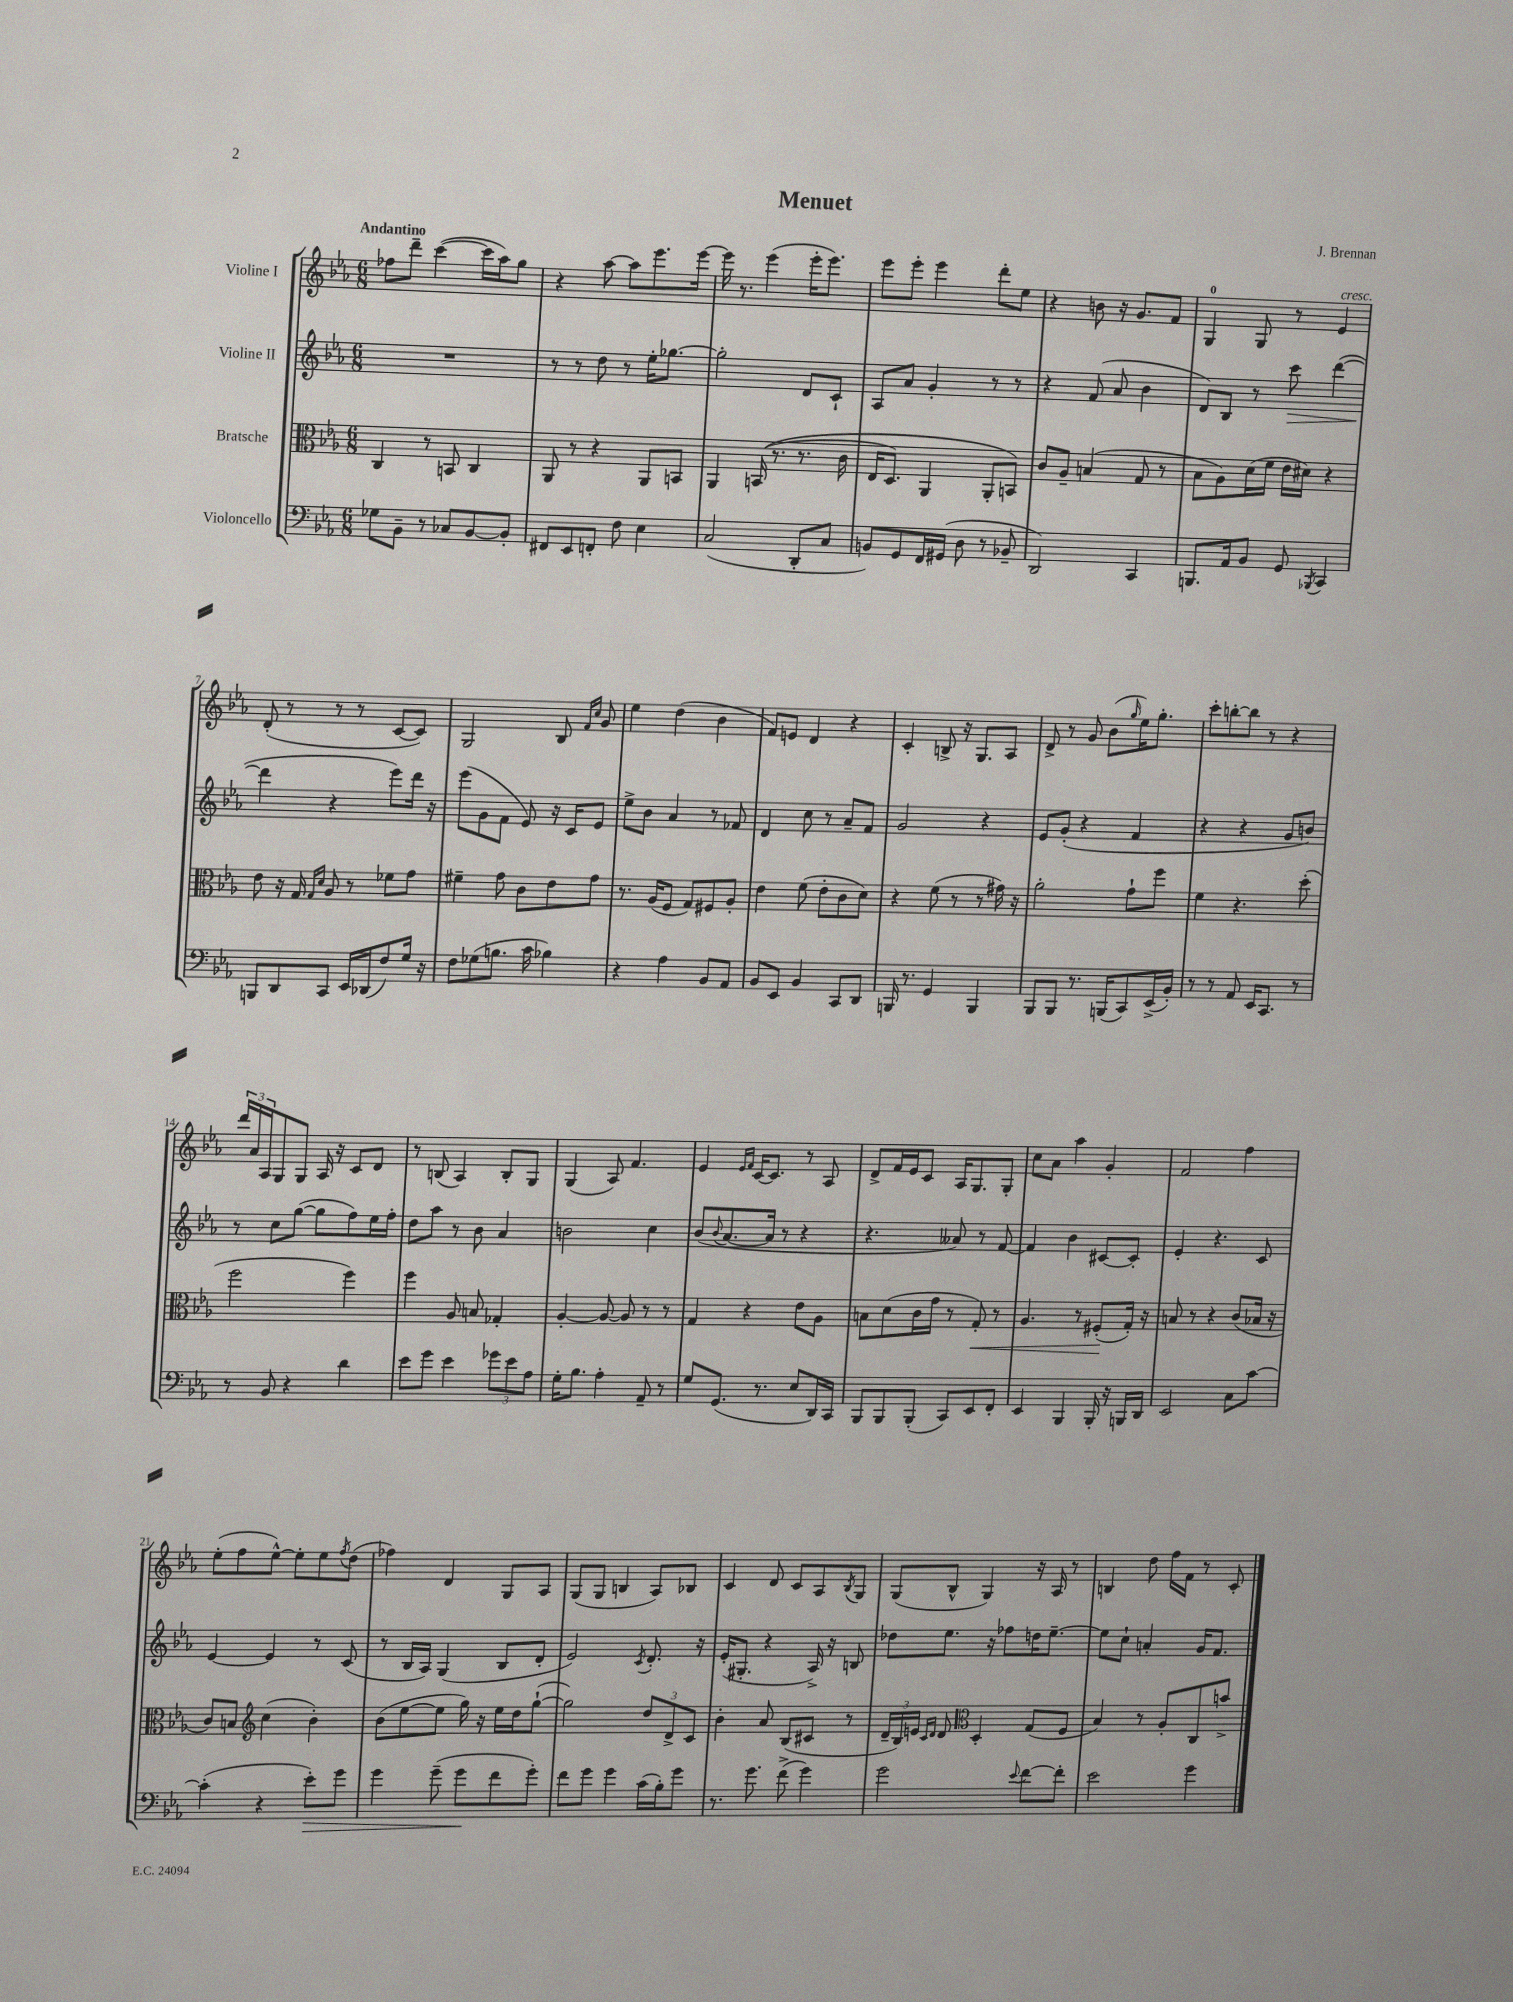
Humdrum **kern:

**kern	**dynam	**kern	**dynam	**kern	**dynam	**kern
*part4	*part4	*part3	*part3	*part2	*part2	*part1
*staff4	*staff4	*staff3	*staff3	*staff2	*staff2	*staff1
*I"Violoncello	*	*I"Bratsche	*	*I"Violine II	*	*I"Violine I
*clefF4	*	*clefC3	*	*clefG2	*	*clefG2
*k[b-e-a-]	*	*k[b-e-a-]	*	*k[b-e-a-]	*	*k[b-e-a-]
*M6/8	*	*M6/8	*	*M6/8	*	*M6/8
=1	=1	=1	=1	=1	=1	=1
!	!	!	!	!	!	!LO:TX:a:B:t=Andantino
8G-X\L	.	4C/	.	2.r	.	8ff-X\L
8BB-~\J	.	.	.	.	.	8ddd~\J
8r	.	8r	.	.	.	([4ccc\
8C-X/L	.	8BBn/	.	.	.	.
[8BB-/	.	4C/	.	.	.	16ccc\LL]
.	.	.	.	.	.	16aa-\J)
8BB-'/J]	.	.	.	.	.	8gg\J
=2	=2	=2	=2	=2	=2	=2
8FF#X/L	.	8AA-/	.	8r	.	4r
8EE-/	.	8r	.	8r	.	.
8FFn'/J	.	4r	.	8dd\	.	[8aa-\
8F\	.	.	.	8r	.	8aa-\L]
4E-\	.	8AA-/L	.	16ee-'\KL	.	8.eee-\
.	.	.	.	[8.gg-X\J	.	.
.	.	8BBn/J	.	.	.	.
.	.	.	.	.	.	[16eee-\Jk
=3	=3	=3	=3	=3	=3	=3
(2C/	.	4AA-/	.	2gg-'\]	.	16eee-\]
.	.	.	.	.	.	8.r
.	.	((16BBn/	.	.	.	(4eee-\
.	.	8.r	.	.	.	.
8DD'/L	.	8.r	.	8d/L	.	16eee-'\KL
.	.	.	.	.	.	8.eee-\J)
8C/J	.	.	.	8c`/J	.	.
.	.	16c\	.	.	.	.
=4	=4	=4	=4	=4	=4	=4
8BBn/L)	.	16E-/KL	.	8A-/L	.	8eee-\L
.	.	8.D/J)	.	.	.	.
8GG/	.	.	.	8a-/J	.	8eee-'\J
16FF/L	.	4AA-/	.	4g'/	.	4eee-\
(16GG#X/JJ	.	.	.	.	.	.
8D\	.	.	.	.	.	.
8r	.	8AA-'/L	.	8r	.	8ddd'\L
8BB-X~/	.	8BBn/J)	.	8r	.	8ee-\J
=5	=5	=5	=5	=5	=5	=5
2DD/)	.	8c/L	.	4r	.	4r
.	.	8A-~/J	.	.	.	.
.	.	(4Bn/	.	(8f/	.	8bn\
.	.	.	.	8a-/	.	16r
.	.	.	.	.	.	8.g/L
4CC/	.	8G/	.	4b-\	.	.
.	.	8r	.	.	.	8f/J
=6	=6	=6	=6	=6	=6	=6
8.BBBn/L	.	8B-\L	.	8d/L)	.	4G/
.	.	8A-\)	.	8B-/J	.	.
16AA-/k	.	.	.	.	.	.
8BB-/J	.	(16d\L	.	8r	.	8G/
.	.	16f\JJ	.	.	.	.
!	!	!	!	!	!LO:HP:b	!
8GG/	.	16e-\LL	.	8ccc\	>	8r
.	.	16d#X\JJ)	.	.	.	.
8qBBB-X/	.	.	.	.	.	.
!	!	!	!	!	!	!LO:TX:a:i:t=cresc.
4CC/	.	4r	.	([4ddd\	.	4e-/
!!LO:LB:g=z
=7	=7	=7	=7	=7	=7	=7
8BBBn/L	.	8e-\	.	4ddd\]	.	(8d'/
8DD/	.	16r	.	.	.	8r
.	.	16G/	.	.	.	.
.	.	16qqG/LL	.	.	.	.
.	.	16qqd/JJ	.	.	.	.
8CC/J	.	8A-/	.	4r	]	8r
16EE-/LL	.	8r	.	.	.	8r
(16DD-X/J	.	.	.	.	.	.
8F/)	.	8f-X\L	.	8eee-\L)	.	[8c/L
16G/Jk	.	8g\J	.	16ddd\Jk	.	8c/J])
16r	.	.	.	16r	.	.
=8	=8	=8	=8	=8	=8	=8
8F\L	.	4f#X~\	.	(8eee-\L	.	2G/
(8G-X\	.	.	.	8g\	.	.
8.Bn\J	.	8g\	.	8f\J	.	.
.	.	8c\L	.	8e-/)	.	.
16c\	.	.	.	.	.	.
4B-X\)	.	8e-\	.	16r	.	8B-/
.	.	.	.	16c/KL	.	.
.	.	.	.	.	.	16qqf/LL
.	.	.	.	.	.	16qqcc/JJ
.	.	8g\J	.	8e-/J	.	8g/
=9	=9	=9	=9	=9	=9	=9
4r	.	8.r	.	8ee-^\L	.	4ee-\
.	.	.	.	8b-\J	.	.
.	.	(16A-/KL	.	.	.	.
4A-\	.	8F/J	.	4a-/	.	(4dd\
.	.	8G/L)	.	.	.	.
8BB-/L	.	8F#X/	.	8r	.	4b-\
8AA-/J	.	8A-'/J	.	8f-X/	.	.
=10	=10	=10	=10	=10	=10	=10
8BB-/L	.	4e-\	.	4d/	.	8f/L)
8EE-/J	.	.	.	.	.	8en/J
4BB-/	.	(8f\	.	8cc\	.	4d/
.	.	8e-'\L	.	8r	.	.
8CC/L	.	8c\	.	8a-~/L	.	4r
8DD/J	.	8d\J)	.	8f/J	.	.
=11	=11	=11	=11	=11	=11	=11
16BBBn/	.	4r	.	2g/	.	4c'/
8.r	.	.	.	.	.	.
4GG/	.	(8f\	.	.	.	8Bn^/
.	.	8r	.	.	.	16r
.	.	.	.	.	.	8.G/L
4BBB/	.	8r	.	4r	.	.
.	.	16g#X\)	.	.	.	8A-/J
.	.	16r	.	.	.	.
=12	=12	=12	=12	=12	=12	=12
8BBB-/L	.	2a-'\	.	8e-/L	.	8d^/
8BBB-/J	.	.	.	(8g'/J	.	8r
8.r	.	.	.	4r	.	8g/
.	.	.	.	.	.	(8b-\L
(16BBBn/KL	.	.	.	.	.	.
.	.	.	.	.	.	16qqgg/
8CC/)	.	8g`\L	.	4f/	.	16ee-\K)
.	.	.	.	.	.	8.gg'\J
(16EE-^/L	.	8ff\J	.	.	.	.
16BB-'/JJ)	.	.	.	.	.	.
=13	=13	=13	=13	=13	=13	=13
8r	.	4f\	.	4r	.	8ccc'\L
8r	.	.	.	.	.	[8bbn'\
8AA-/	.	4.r	.	4r	.	8bb\J]
16EE-/KL	.	.	.	.	.	8r
8.CC/J	.	.	.	.	.	.
.	.	.	.	8g/L	.	4r
8r	.	(8dd'\	.	8bn/J)	.	.
!!LO:LB:g=z
=14	=14	=14	=14	=14	=14	=14
8r	.	2ff\	.	8r	.	24ddd/LL
.	.	.	.	.	.	24a-/
.	.	.	.	.	.	24A-/J
8BB-/	.	.	.	8cc\L	.	8G/
4r	.	.	.	([8gg\J	.	8G/J
.	.	.	.	8gg\L]	.	16A-/
.	.	.	.	.	.	16r
4d\	.	4ff\)	.	8ff\)	.	8c/L
.	.	.	.	16ee-\L	.	8d/J
.	.	.	.	16ff'\JJ	.	.
=15	=15	=15	=15	=15	=15	=15
8e-\L	.	4ff\	.	8dd\L	.	8r
8g\J	.	.	.	8aa-\J	.	(8Bn/
4e-\	.	8A-/	.	8r	.	4A-/)
.	.	8Bn/	.	8b-\	.	.
12g-X\L	.	4G-X'/	.	4a-/	.	8B'/L
12e-\	.	.	.	.	.	.
.	.	.	.	.	.	8G/J
12A-\J	.	.	.	.	.	.
=16	=16	=16	=16	=16	=16	=16
16G'\KL	.	[4A-'/	.	2bn\	.	(4G/
8.B-\J	.	.	.	.	.	.
4A-'\	.	8A-/_	.	.	.	8A-/)
.	.	8A-/]	.	.	.	4.f/
8AA-~/	.	8r	.	4cc\	.	.
8r	.	8r	.	.	.	.
=17	=17	=17	=17	=17	=17	=17
8G/L	.	4G/	.	(8b-/L	.	4e-/
.	.	.	.	8qqb-/	.	.
(8.GG/J	.	.	.	[8.a-/	.	.
.	.	.	.	.	.	16qqe-/LL
.	.	.	.	.	.	16qqf/JJ
.	.	4r	.	.	.	[16c/KL
8.r	.	.	.	16a-/Jk]	.	8.c/J]
.	.	.	.	8r	.	.
8E-/L	.	8e-\L	.	4r	.	8r
16DD/L)	.	8A-\J	.	.	.	8A-/
16CC/JJ	.	.	.	.	.	.
=18	=18	=18	=18	=18	=18	=18
8BBB-/L	.	8Bn\L	.	4.r	.	8d^/L
8BBB-/	.	(8d\	.	.	.	16f/L
.	.	.	.	.	.	16e-/J
(8BBB-'/J	.	16c\L	.	.	.	8c/J
.	.	16g\JJ	.	.	.	.
8CC/L)	.	8r	.	8a--X/)	.	16A-/KL
.	.	.	.	.	.	8.G/
!	!	!	!LO:HP:b	!	!	!
8EE-/	.	8G'/)	<	8r	.	.
8FF'/J	.	8r	.	[8f/	.	8G'/J
=19	=19	=19	=19	=19	=19	=19
4EE-/	.	4.A-/	.	4f/]	.	8cc\L
.	.	.	.	.	.	8a-\J
4BBB-/	.	.	.	4b-\	.	4aa-\
.	.	8r	.	.	.	.
16BBB-'/	.	(8F#X'/L	.	[8c#X/L	.	4g'/
16r	.	.	.	.	.	.
16BBBn/LL	.	16G'/Jk)	[	8c#'/J]	.	.
16DD/JJ	.	16r	.	.	.	.
=20	=20	=20	=20	=20	=20	=20
2EE-/	.	8Bn/	.	4e-'/	.	2f/
.	.	8r	.	.	.	.
.	.	4r	.	4.r	.	.
8C\L	.	(8c/L	.	.	.	4ff\
[8c\J	.	16B-X/Jk	.	8c/	.	.
.	.	16r	.	.	.	.
!!LO:LB:g=z
=21	=21	=21	=21	=21	=21	=21
(4c'\]	.	8c/L)	.	[4e-/	.	(8ee-'\L
.	.	8Bn/J	.	.	.	8ff\
*	*	*clefG2	*	*	*	*
4r	.	(4cc\	.	4e-/]	.	[8ee-^^\J)
.	.	.	.	.	.	8ee-'\L]
!	!LO:HP:b	!	!	!	!	!
8e-'\L)	>	4b-'\)	.	8r	.	8ee-\
.	.	.	.	.	.	8qff/
8g\J	.	.	.	(8c/	.	(8dd\J
=22	=22	=22	=22	=22	=22	=22
4g\	.	(8b-\L	.	8r	.	4ff-X\)
.	.	[8ee-\	.	16B-/LL	.	.
.	.	.	.	16A-/JJ)	.	.
(8g~\	.	8ee-\J]	.	(4G/	.	4d/
8g\L	.	16gg\)	.	.	.	.
.	.	16r	.	.	.	.
8f\	]	16ee-\LL	.	8B-/L	.	8G/L
.	.	16dd\J	.	.	.	.
8g'\J)	.	([8gg`\J	.	8d'/J	.	8A-/J
=23	=23	=23	=23	=23	=23	=23
8f\L	.	2gg\])	.	2e-/)	.	(8G/L
8g\J	.	.	.	.	.	8G/J
4g\	.	.	.	.	.	4Bn/
.	.	.	.	8qc/	.	.
(16c\LL	.	12dd/L	.	8.d'/	.	8A-/L)
16B-'\J)	.	.	.	.	.	.
.	.	12d^/	.	.	.	.
8g\J	.	.	.	.	.	8B-X/J
.	.	12c/J	.	.	.	.
.	.	.	.	16r	.	.
=24	=24	=24	=24	=24	=24	=24
8.r	.	4b-'\	.	(16e-'/KL	.	4c/
.	.	.	.	8.G#X'/J	.	.
8.g\	.	.	.	.	.	.
.	.	8a-/	.	4r	.	8d/
(8f^\	.	(8B-/L	.	.	.	8c/L
4g\)	.	8c#X/J	.	16A-^/)	.	8A-/
.	.	.	.	16r	.	.
.	.	.	.	.	.	8qB-/
.	.	8r	.	8Bn/	.	8G/J
=25	=25	=25	=25	=25	=25	=25
2g\	.	24d~/LL	.	8dd-X\L	.	(8G/L
.	.	24B-/)	.	.	.	.
.	.	24en/JJ	.	.	.	.
.	.	16qqc/LL	.	.	.	.
.	.	16qqd/JJ	.	.	.	.
.	.	8d/	.	8.ee-\J	.	8B-^^/J
*	*	*clefC3	*	*	*	*
.	.	4D'/	.	.	.	4G/)
.	.	.	.	16r	.	.
.	.	.	.	8ff-X\L	.	.
8qqe-/	.	.	.	.	.	.
[8f\L	.	(8G/L	.	16ddn\K	.	16r
.	.	.	.	[8.ee-~\J	.	16A-/
8f'\J]	.	8F/J	.	.	.	8r
=26	=26	=26	=26	=26	=26	=26
2e-\	.	4B-/)	.	8ee-\L]	.	4Bn/
.	.	.	.	8cc`\J	.	.
.	.	8r	.	4an'/	.	8dd\
.	.	8A-'/L	.	.	.	16ff\LL
.	.	.	.	.	.	16f\JJ
4g\	.	8C/	.	16g/KL	.	8r
.	.	.	.	8.f/J	.	.
.	.	8bn^/J	.	.	.	8c'/
==	==	==	==	==	==	==
*-	*-	*-	*-	*-	*-	*-
